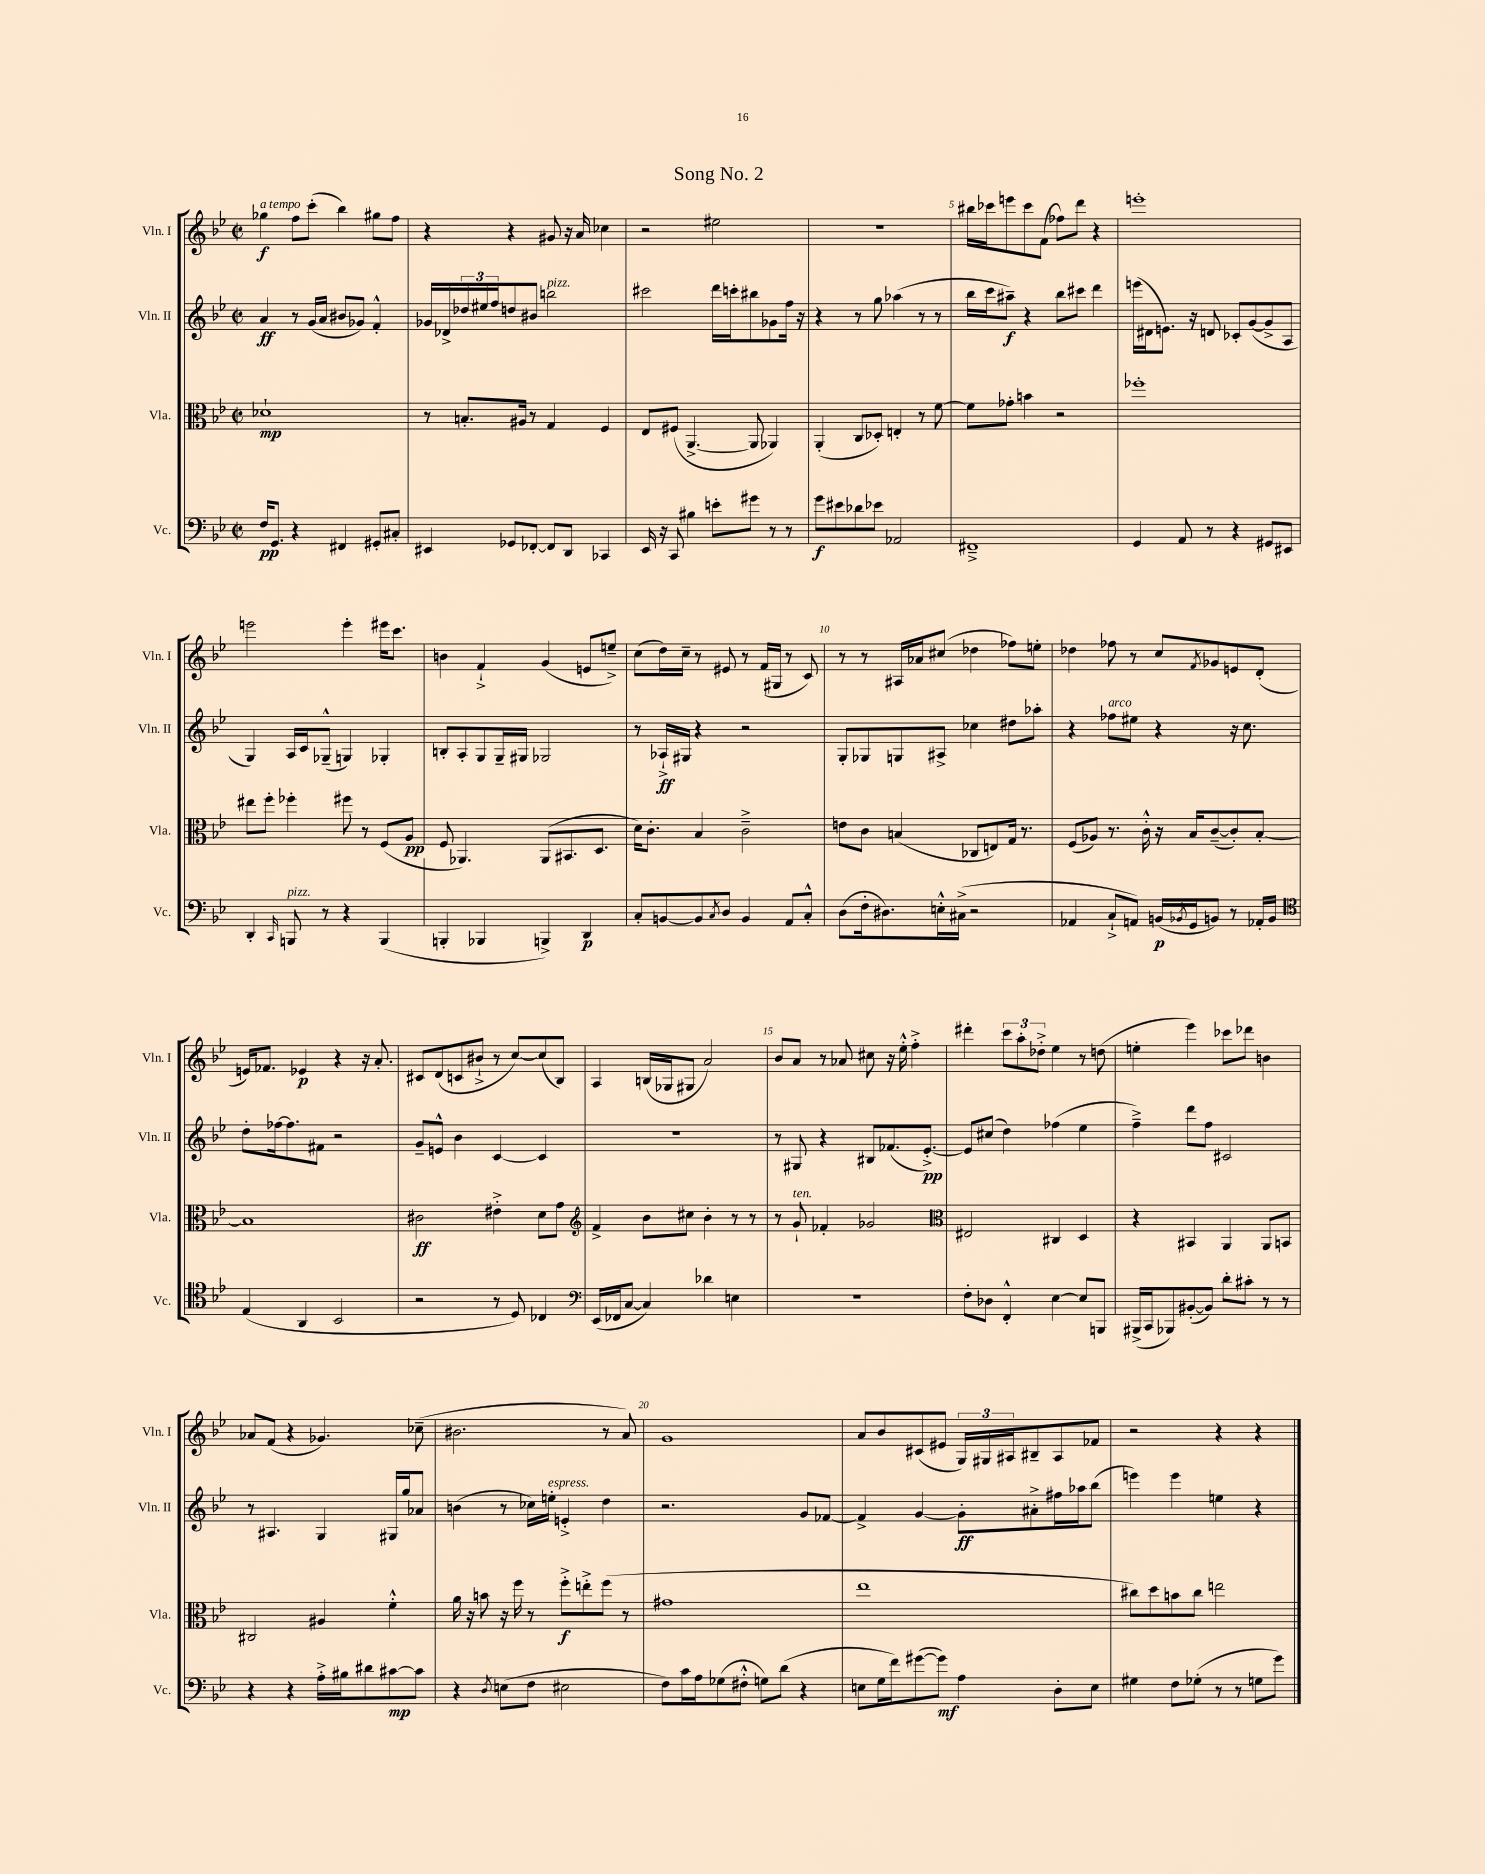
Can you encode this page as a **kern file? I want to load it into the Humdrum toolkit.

**kern	**kern	**kern	**kern
*staff4	*staff3	*staff2	*staff1
*clefF4	*clefC3	*clefG2	*clefG2
*k[b-e-]	*k[b-e-]	*k[b-e-]	*k[b-e-]
*M2/2	*M2/2	*M2/2	*M2/2
*met(c|)	*met(c|)	*met(c|)	*met(c|)
16F	1d-`	4a	4gg-
8.GG	.	.	.
4r	.	8r	8ff
.	.	(16g	(8ccc'
.	.	16a	.
4FF#	.	8b#	4bb-)
.	.	8g-)	.
8GG#'	.	4f'^^	8gg#
8C#'	.	.	8ff
=	=	=	=
4EE#	8r	16g-	4r
.	.	16d-^	.
.	8.B'	24dd-	.
.	.	24ee#	.
.	.	24ff	.
8GG-	.	8dd	4r
.	16A#	.	.
[8FF-'	8r	8b#	.
8FF-]	4G	2bb	8g#
8DD	.	.	16r
.	.	.	16a
4CC-	4F	.	4cc-
=	=	=	=
16EE-	8E-	2ccc#	2r
16r	.	.	.
8CC	(8F#	.	.
4B#	[4.AA^	.	.
8e'	.	16ddd	2ee#
.	.	16ccc'	.
8g#	8AA]	8bb#	.
8r	4AA-)	8g-	.
8r	.	16ff	.
.	.	16r	.
=	=	=	=
8g	(4AA'	4r	1r
8e#	.	.	.
8d-	8C	8r	.
8e-	8D-')	8gg	.
2AA-	4E'	(4aa-	.
.	8r	8r	.
.	[8f	8r	.
=	=	=	=
1FF#~^	8f]	16bb-	16bb#
.	.	16ccc	16ccc-
.	8g-'	8aa#~)	8eee
.	4b	4r	8ccc-
.	.	.	(8f
.	2r	8bb-	8ff-)
.	.	8ccc#	8ddd
.	.	4ddd	4r
=	=	=	=
4GG	1ff-'	(16eee	1eee'
.	.	16d#	.
.	.	8.e)	.
8AA	.	.	.
.	.	16r	.
8r	.	8d	.
4r	.	8c-'	.
.	.	([8g	.
8GG#	.	8g^]	.
8EE#	.	8A	.
=	=	=	=
4DD'	8ee#	4G)	2eee
.	8ff'	.	.
16qqCC	.	.	.
8BBB	4ff-'	16A	.
.	.	16c	.
8r	.	(8G-~^^	.
4r	8ff#	4G)	4eee'
.	8r	.	.
(4BBB	(8F	4G-'	16eee#
.	.	.	8.ccc
.	8A	.	.
=	=	=	=
4BBB'	8F	8B'	4b
.	4.AA-)	8A'	.
4BBB-	.	8G	4f`^
.	.	16G~	.
.	.	16G#	.
4BBB^)	(8AA-	2G-	(4g
.	8.BB#	.	.
4DD	.	.	8e
.	8.D	.	.
.	.	.	8ee~^)
=	=	=	=
8C'	16d)	8r	(8cc
.	8.c'	.	.
[8BB	.	16A-`^	16dd)
.	.	16G#	16cc~
8BB]	4B-	4r	8r
8qC	.	.	.
8D	.	.	8e#
4BB	2c~^	2r	8r
.	.	.	(16f
.	.	.	16G#
8AA	.	.	8r
8C'^^	.	.	8c)
=	=	=	=
(8D	8e	8G'	8r
16F'	8c	8G-	8r
8.D#)	.	.	.
.	(4B	8G	16A#
.	.	.	16a-
16E'^^	.	8A#^	(8cc#
(16C#^	.	.	.
2r	8C-	4cc-	4dd-
.	8E)	.	.
.	16G	8dd#	8ff-)
.	8.r	.	.
.	.	8aa-'	8ee'
=	=	=	=
4AA-	(8F	4r	4dd-
.	8A-)	.	.
8C`^	8.r	8ff-	8ff-
8AA)	.	8ee#	8r
.	16c'^^	.	.
(16BB	16r	4r	8cc
8qBB-	.	.	.
16GG	16B-	.	.
.	.	.	8qf
8BB)	([8c~	.	8g-
8r	8c'])	16r	8e
.	.	8.cc	.
16AA-'	[8B-'	.	(8d'
16BB	.	.	.
=	=	=	=
*clefC4	*	*	*
(4E-	1B-]	8dd'	16e)
.	.	.	8.f-
.	.	[16ff-	.
.	.	8.ff-]	.
4AA	.	.	4e-
.	.	8f#	.
2BB-	.	2r	4r
.	.	.	16r
.	.	.	8.a'
=	=	=	=
2r	2c#	8g~	8c#
.	.	8e^^	(8d
.	.	4b-	8c
.	.	.	8b#`^
8r	4e#'^	[4c	8r
8D)	.	.	[8cc)
4C-	8d	4c]	(8cc]
.	8g	.	8B-)
=	=	=	=
*clefF4	*clefG2	*	*
(16EE-	4f^	1r	4A
16FF-	.	.	.
[8C	.	.	.
4C])	8b-	.	(16B
.	.	.	16G-
.	8cc#	.	8G#
4d-	4b-'	.	2a)
4E	8r	.	.
.	8r	.	.
=	=	=	=
1r	8r	8r	8b-
.	8g`	8G#	8a
.	4f-'	4r	8r
.	.	.	8a-
.	2g-	8B#	8cc#
.	.	(8.f-	16r
.	.	.	16ee-'^^
.	.	.	4ff'^
.	.	[8.e-'^)	.
=	=	=	=
*	*clefC3	*	*
8F'	2E#	8e-]	4ddd#'
8D-	.	(8cc#	.
4FF'^^	.	4dd)	12ccc
.	.	.	12aa'
.	.	.	12dd-'^
[4E-	4C#	(4ff-	4ee-
8E-]	4D	4ee-	8r
8BBB	.	.	(8dd
=	=	=	=
(16BBB#^	4r	4ff~^)	4ee'
16CC	.	.	.
8BBB-)	.	.	.
([8BB#'	4BB#	8ddd	4eee-)
8BB#])	.	8ff	.
8d'	4AA	2c#	8ccc-
8c#'	.	.	8ddd-
8r	8AA	.	4b
8r	8BB	.	.
=	=	=	=
4r	2C#	8r	8a-
.	.	4.A#	(8f
4r	.	.	4r
16A'^	4A#	4G	4.g-)
16B#	.	.	.
8d#	.	.	.
[8c#	4f'^^	16G#	.
.	.	16gg	.
8c#]	.	8a-	(8cc-~
=	=	=	=
4r	16a	(4b	2.b#
.	16r	.	.
.	8b	.	.
8qD	.	.	.
(8E	16r	8r	.
.	16ff	.	.
8F	8r	16cc-)	.
.	.	16ee'	.
2E#	8ff'^	4e'^	.
.	8ee'^	.	.
.	(8ff	4dd	8r
.	8r	.	8a)
=	=	=	=
8F)	1g#	2.r	1g
16c	.	.	.
16A	.	.	.
(8G-	.	.	.
8F#'^^	.	.	.
8G)	.	.	.
(8d	.	.	.
4r	.	8g	.
.	.	[8f-	.
=	=	=	=
8E	1ee-	4f-^]	8a
16G	.	.	8b-
16f)	.	.	.
([8g#	.	[4g	(8c#
8g#])	.	.	8e#
4A	.	8g']	24G)
.	.	.	24G#
.	.	.	24A#
.	.	8a#'^	8B#~
8D'	.	16ff#	8A#
.	.	16aa-	.
8E	.	(8bb-	8f-
=	=	=	=
4G#	8cc#)	4eee)	2r
.	8dd	.	.
8F	8b	4eee	.
(8G-'	8cc#	.	.
8r	2ee	4ee	4r
8r	.	.	.
8G	.	4r	4r
8g)	.	.	.
==	==	==	==
*-	*-	*-	*-
